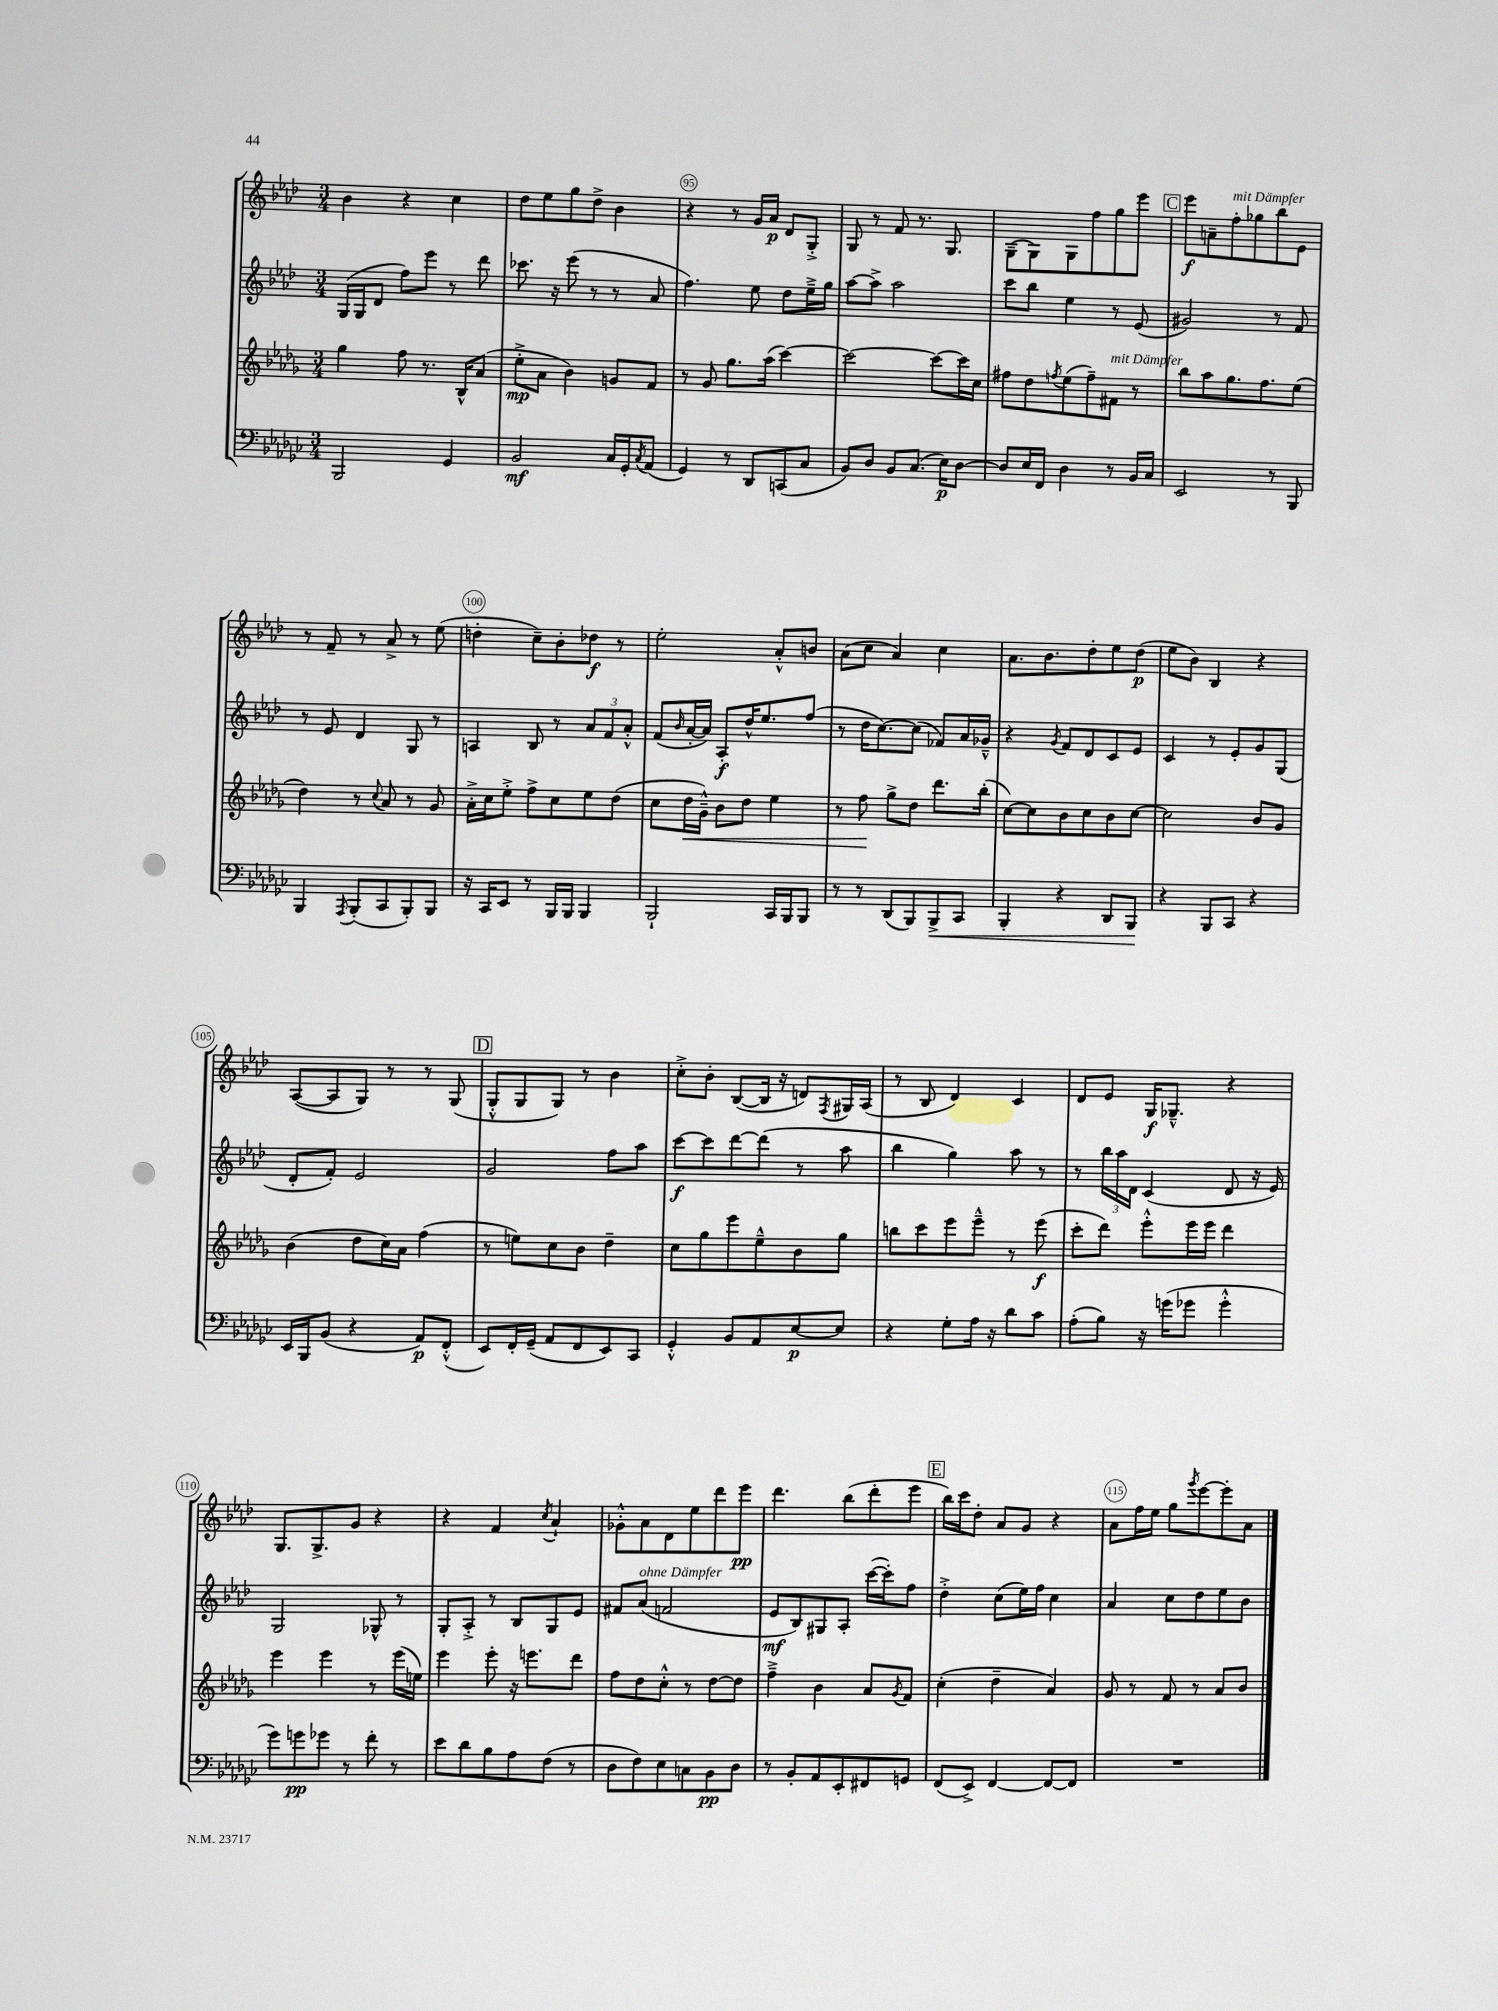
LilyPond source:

<<
\new StaffGroup <<
\new Staff = "s0" {
    \clef treble \key aes \major \numericTimeSignature \time 3/4
    bes'4 r4 c''4 |
    des''8 ees''8 g''8 des''8-> bes'4 |
    r4 r8 g'16 aes'16\p des'8 g8-.-> |
    g8 r8 f'8 r8. g8. |
    g8--( g8) g8 f''8 g''8 ees'''8 |
    \mark \markup { \box "C" } ees'''8\f a'8-- f''8-.^\markup { \italic "mit Dämpfer" } ges''8 bes''8 ees'8 |
    r8 f'8-- r8 aes'8-> r8 ees''8( |
    d''4-. c''8--) bes'8-. des''8\f r8 |
    ees''2-. aes'8-.-^ b'8 |
    aes'8( c''8 aes'4) c''4 |
    aes'8. bes'8. des''8-. ees''8 des''8\p( |
    ees''8 bes'8) bes4 r4 |
    aes8~( aes8 g8) r8 r8 g8( |
    \mark \markup { \box "D" } g8-.-^ g8 g8) r8 bes'4 |
    c''8-.-> bes'8-. bes8~( bes16 r16 d'8) \acciaccatura { f8 } gis16 aes16( |
    r8 bes8 des'4) c'4 |
    des'8 ees'8 g16\f ges8.---^ r4 |
    g8. g8.-> g'8 r4 |
    r4 f'4 \acciaccatura { c''8 } aes'4-! |
    ges'8-.-^ aes'8 des'8 ees''8 des'''8 ees'''8\pp |
    des'''4. bes''8( des'''8-. ees'''8 |
    \mark \markup { \box "E" } bes''16) c'''16 des''8-. aes'8 g'8 r4 |
    aes'8 f''16 ees''16 g''8 \acciaccatura { g'''8 } ees'''8~ ees'''8-. aes'8 \bar "|." |
}
\new Staff = "s1" {
    \clef treble \key aes \major \numericTimeSignature \time 3/4
    g16( g16 des'8 f''8) ees'''8 r8 des'''8 |
    ces'''8. r16 ees'''8( r8 r8 aes'8 |
    f''4.) ees''8 des''8 ees''16---> g''16 |
    aes''8~ aes''8-> aes''2 |
    c'''8 bes''8 ees''4 r8 ees'8( |
    \mark \markup { \box "C" } gis'2) r8 f'8 |
    r8 ees'8 des'4 g8 r8 |
    a4 bes8 r8 \tuplet 3/2 { aes'8 f'8 aes'8-.-^ } |
    f'8( \grace { bes'16 } aes'16~-. aes'16) aes8-.\f des''16-^ ees''8. f''8( |
    r8 des''16 c''8.~) c''8( fes'8) aes'16 ges'16---^ |
    r4 \acciaccatura { g'8 } f'8 des'8 c'8 ees'8 |
    c'4 r8 ees'8-. g'8 g8( |
    des'8-. f'8-.) ees'2 |
    \mark \markup { \box "D" } g'2 f''8 aes''8 |
    c'''8~\f c'''8 des'''8~ des'''8( r8 aes''8 |
    bes''4 g''4) aes''8 r8 |
    r8 \tuplet 3/2 { bes''16 aes''16 des'16 } c'4( des'8 r16 ees'16) |
    g2 ges8-^ r8 |
    g8-. aes8-.-> r8 bes8 g8 ees'8 |
    fis'8 aes'8^\markup { \italic "ohne Dämpfer" }( f'2 |
    ees'8\mf bes8) gis8 aes8-. c'''16~( c'''16-.) f''8 |
    \mark \markup { \box "E" } des''4-.-> c''8( ees''16) f''16 c''4 |
    aes'4 c''8 des''8 ees''8 bes'8 \bar "|." |
}
\new Staff = "s2" {
    \clef treble \key des \major \numericTimeSignature \time 3/4
    ges''4 f''8 r8. bes16-^ aes'8( |
    ees''8-.->\mp aes'8 bes'4) g'8 f'8 |
    r8 ges'8 ges''8. aes''16( c'''4~) |
    c'''2~ c'''8~ c'''16 c''16 |
    fis''8 des''8 \acciaccatura { f''8 } ees''8( f''8--) fis'8^\markup { \italic "mit Dämpfer" } r8 |
    \mark \markup { \box "C" } bes''8 aes''8 ges''8. f''8. ees''8( |
    des''4) r8 \appoggiatura { c''8 } aes'8 r8 ges'8 |
    aes'16-.-> c''16 ees''8-.-> f''8-> c''8 ees''8 des''8( |
    c''8 des''16\< ges'16---^) bes'8 des''8 ees''4 |
    r8 f''8\! ges''8-> des''8 des'''8. bes''16-.( |
    c''8~) c''8 bes'8 c''8 bes'8 c''8~ |
    c''2 bes'8 ges'8 |
    bes'4( des''8 c''16) aes'16 f''4( |
    \mark \markup { \box "D" } r8 e''8) c''8 bes'8 des''4-- |
    c''8 ges''8 ees'''8 ees''8---^ bes'8 ges''8 |
    b''8 c'''8 ees'''8 ees'''8---^ r8 ees'''8\f( |
    c'''8-. des'''8) ees'''8-.-^ ees'''16 ees'''16 des'''4 |
    ees'''4 ees'''4 r8 ees'''16( e''16) |
    ees'''4 ees'''8-. r16 e'''8. des'''8 |
    f''8 des''8 c''8-.-^ r8 des''8~ des''8 |
    f''4---> bes'4 aes'8 \acciaccatura { ges'8 } f'8 |
    \mark \markup { \box "E" } c''4-.( des''4-- aes'4) |
    ges'8 r8 f'8 r8 aes'8 bes'8 \bar "|." |
}
\new Staff = "s3" {
    \clef bass \key ges \major \numericTimeSignature \time 3/4
    bes,,2 ges,4 |
    bes,2\mf ces16 ges,16-. \acciaccatura { ces8 } aes,8( |
    ges,4) r8 des,8 c,8( ces8 |
    bes,8) des8 bes,8 ces8.( ees16\p) des8~ |
    des8 ees16 f,16 des4 r8 bes,16 ces16 |
    \mark \markup { \box "C" } ees,2 r8 bes,,8 |
    bes,,4 \acciaccatura { aes,,8 } bes,,8-.( ces,8 bes,,8-.) bes,,8 |
    r16 ces,16 ees,8 r8 bes,,16 bes,,16 bes,,4 |
    bes,,2-! ces,16 bes,,16 bes,,8 |
    r8 r8 des,8( bes,,8) bes,,8->\< ces,8 |
    bes,,4-. r4 des,8 bes,,8\! |
    r4 bes,,8 ces,8 r4 |
    ees,16 bes,,16 bes,8( r4 aes,8\p) f,8-.-^( |
    \mark \markup { \box "D" } ees,8) f,16-. ges,16--( aes,8 f,8 ees,8) ces,8 |
    ges,4-.-^ bes,8 aes,8 ees8~\p ees8 |
    r4 ges8-. aes16 r16 des'8 ces'8 |
    aes8-.( bes8) r16 g'16( ges'8 ges'4-.-^ |
    ges'8) g'8\pp ges'8 r8 f'8-. r8 |
    ees'8 des'8 bes8 aes8 f8( r8 |
    des8 f8) ees8 c8 bes,8\pp des8 |
    r8 bes,8-. aes,8 ees,8-. fis,8 g,8 |
    \mark \markup { \box "E" } f,8( ees,8->) f,4~ f,8~ f,8 |
    R2. \bar "|." |
}
>>
>>
\layout { \context { \Score currentBarNumber = #93 \override BarNumber.break-visibility = ##(#f #t #t) barNumberVisibility = #(every-nth-bar-number-visible 5) \override BarNumber.stencil = #(make-stencil-circler 0.1 0.3 ly:text-interface::print) } }
